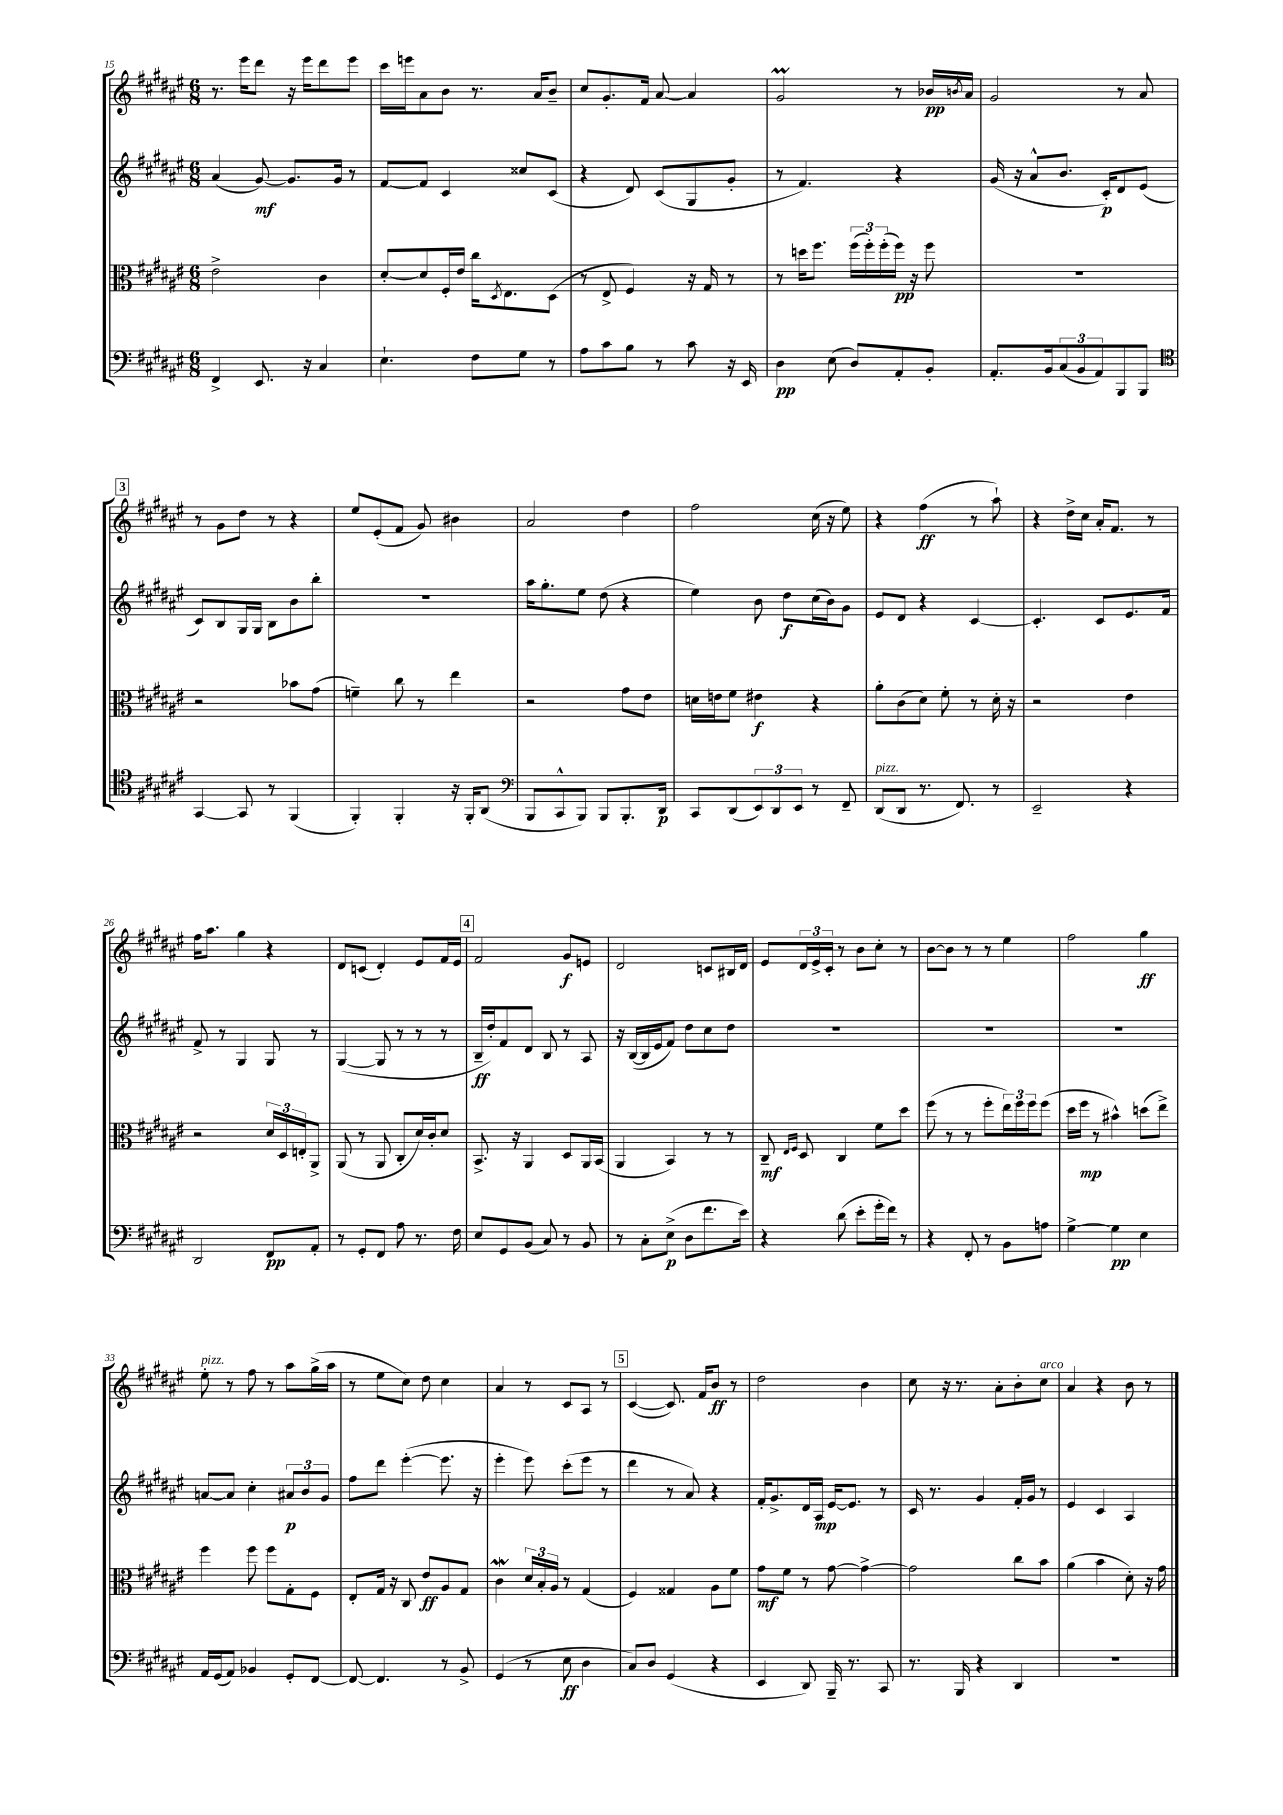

**kern	**kern	**kern	**kern
*staff4	*staff3	*staff2	*staff1
*clefF4	*clefC3	*clefG2	*clefG2
*k[f#c#g#d#a#e#]	*k[f#c#g#d#a#e#]	*k[f#c#g#d#a#e#]	*k[f#c#g#d#a#e#]
*M6/8	*M6/8	*M6/8	*M6/8
4FF#^	2e#^	(4a#	8.r
.	.	.	16eee#
8.EE#	.	[8g#)	8ddd#
.	.	8.g#]	16r
16r	.	.	16eee#
4C#	4c#	.	8ddd#
.	.	16g#	.
.	.	8r	8eee#
=	=	=	=
4.E#`	[8d#'	[8f#	16ccc#
.	.	.	16eee
.	8d#]	8f#]	8a#
.	16F#'	4c#	8b
.	16e#	.	.
8F#	16cc#	.	8.r
.	8qD#	.	.
.	8.E#	.	.
8G#	.	8cc##	.
.	.	.	16a#
8r	(8D#	(8c#	8b~
=	=	=	=
8A#	8r	4r	8cc#
8c#	8E#^	.	8.g#'
8B	4F#)	8d#)	.
.	.	.	16f#
8r	.	(8c#	[8a#
8c#	16r	8G#	4a#]
.	16G#	.	.
16r	8r	8g#'	.
16EE#	.	.	.
=	=	=	=
4D#	8r	8r	2g#
.	16dd	4.f#)	.
.	8.ff#	.	.
(8E#	.	.	.
8D#)	(24ff#	.	.
.	24ff#')	.	.
.	(24ff#'	.	.
8AA#'	16ff#)	4r	8r
.	16r	.	.
8BB'	8ff#	.	16b-
.	.	.	8qb
.	.	.	16a#
=	=	=	=
8.AA#'	2.r	(16g#	2g#
.	.	16r	.
.	.	8a#^^	.
16BB	.	.	.
(12C#	.	8.b	.
12BB	.	.	.
12AA#)	.	.	.
.	.	16c#')	.
8BBB	.	8d#	8r
8BBB	.	(8e#	8a#
=	=	=	=
*clefC4	*	*	*
[4GG#	2r	8c#)	8r
.	.	8B	8g#
8GG#]	.	16G#	8dd#
.	.	16G#	.
8r	.	8B	8r
(4FF#	8b-	8b	4r
.	(8g#	8bb'	.
=	=	=	=
4FF#')	4f~)	2.r	8ee#
.	.	.	(8e#'
4FF#'	8cc#	.	8f#
.	8r	.	8g#)
16r	4ee#	.	4b#
16FF#'	.	.	.
(8AA#	.	.	.
=	=	=	=
*clefF4	*	*	*
8BBB	2r	16aa#	2a#
.	.	8.gg#'	.
8CC#^^	.	.	.
8BBB)	.	8ee#	.
8BBB	.	(8dd#	.
8.BBB'	8g#	4r	4dd#
.	8e#	.	.
16DD#	.	.	.
=	=	=	=
8CC#	16d	4ee#)	2ff#
.	16e	.	.
(8DD#	8f#	.	.
12EE#)	4e#	8b	.
12DD#	.	.	.
.	.	8dd#	.
12EE#	.	.	.
8r	4r	(16cc#	(16cc#
.	.	16b)	16r
8FF#~	.	8g#	8ee#)
=	=	=	=
(8DD#	8a#'	8e#	4r
8DD#	(8c#	8d#	.
8.r	8d#)	4r	(4ff#
.	8f#'	.	.
8.FF#)	.	.	.
.	8r	[4c#	8r
8r	16d#'	.	8aa#`)
.	16r	.	.
=	=	=	=
2EE#~	2r	4.c#']	4r
.	.	.	16dd#^
.	.	.	16cc#
.	.	8c#	16a#'
.	.	.	8.f#
4r	4e#	8.e#	.
.	.	.	8r
.	.	16f#	.
=	=	=	=
2DD#	2r	8f#^	16ff#
.	.	.	8.aa#
.	.	8r	.
.	.	4G#	4gg#
8FF#	24d#	8G#	4r
.	24D#	.	.
.	24E'	.	.
8AA#'	8AA#^	8r	.
=	=	=	=
8r	(8AA#	([4G#	8d#
8GG#'	8r	.	(8c
8FF#	8AA#	8G#]	4d#')
8A#	8C#'	8r	.
8.r	16d#)	8r	8e#
.	16c#'	.	.
.	8d#	8r	16f#
16F#	.	.	16e#
=	=	=	=
8E#	8.BB^	16B~	2f#
.	.	16dd#')	.
8GG#	.	8f#	.
.	16r	.	.
(8BB	4AA#	8d#	.
8C#)	.	8B	.
8r	8D#	8r	8g#
8BB	16AA#	8A#	8e
.	(16BB	.	.
=	=	=	=
8r	4AA#	16r	2d#
.	.	([16B	.
8C#'	.	16B]	.
.	.	16e#	.
(8E#^	4BB)	8f#)	.
8D#	.	8dd#	.
8.f#	8r	8cc#	8c
.	8r	8dd#	16B#
16e#)	.	.	16d#
=	=	=	=
4r	8C#~	2.r	8e#
.	16qqE#	.	.
.	16qqF#	.	.
.	8D#	.	24d#
.	.	.	24e#^
.	.	.	24c#'
(8d#	4C#	.	8r
8e#'	.	.	8b
16g#'	8f#	.	8cc#'
16f#)	.	.	.
8r	8dd#	.	8r
=	=	=	=
4r	(8ff#	2.r	[8b
.	8r	.	8b]
8FF#'	8r	.	8r
8r	8ff#'	.	8r
8BB	24ee#)	.	4ee#
.	24ff#	.	.
.	24ff#	.	.
8A	(8ff#	.	.
=	=	=	=
[4G#^	16dd#	2.r	2ff#
.	16ff#	.	.
.	8r	.	.
4G#]	4b#^^)	.	.
4E#	(8dd	.	4gg#
.	8ee#^)	.	.
=	=	=	=
16AA#	4ff#	[8a	8ee#'
(16GG#	.	.	.
8AA#)	.	8a]	8r
4BB-	8ff#	4cc#'	8ff#
.	8ff#	.	8r
8GG#'	8G#'	12a#	8aa#
.	.	12b	.
[8FF#	8F#	.	(16gg#^
.	.	12g#	.
.	.	.	16aa#
=	=	=	=
8FF#_	8E#'	8ff#	8r
4.FF#]	16G#	8ddd#	8ee#
.	16r	.	.
.	8C#	([4eee#'	8cc#)
.	8e#	.	8dd#
8r	8A#	8.eee#]	4cc#
8BB^	8G#	.	.
.	.	16r	.
=	=	=	=
(4GG#	4c#	4eee#'	4a#
8r	24d#	8eee#)	8r
.	24B'	.	.
.	24A#	.	.
8E#	8r	(8ccc#'	8c#
4D#	(4G#	8eee#	8A#
.	.	8r	8r
=	=	=	=
8C#)	4F#)	4ddd#	([4c#
8D#	.	.	.
(4GG#	4G##	8r	8.c#])
.	.	8a#)	.
.	.	.	16f#
4r	8A#	4r	8b
.	8f#	.	8r
=	=	=	=
4EE#	8g#	16f#'	2dd#
.	.	8.g#^	.
.	8f#	.	.
8DD#)	8r	16d#	.
.	.	16A#	.
16BBB~	[8g#	[16e#	.
8.r	.	8.e#]	.
.	4g#^_	.	4b
8CC#	.	8r	.
=	=	=	=
8.r	2g#]	16c#	8cc#
.	.	8.r	.
.	.	.	16r
16BBB	.	.	8.r
4r	.	4g#	.
.	.	.	8a#'
4DD#	8cc#	16f#'	8b'
.	.	16g#	.
.	8b	8r	8cc#
=	=	=	=
2.r	(4a#	4e#	4a#
.	4b	4c#	4r
.	8d#')	4A#	8b
.	16r	.	8r
.	16g#	.	.
==	==	==	==
*-	*-	*-	*-
